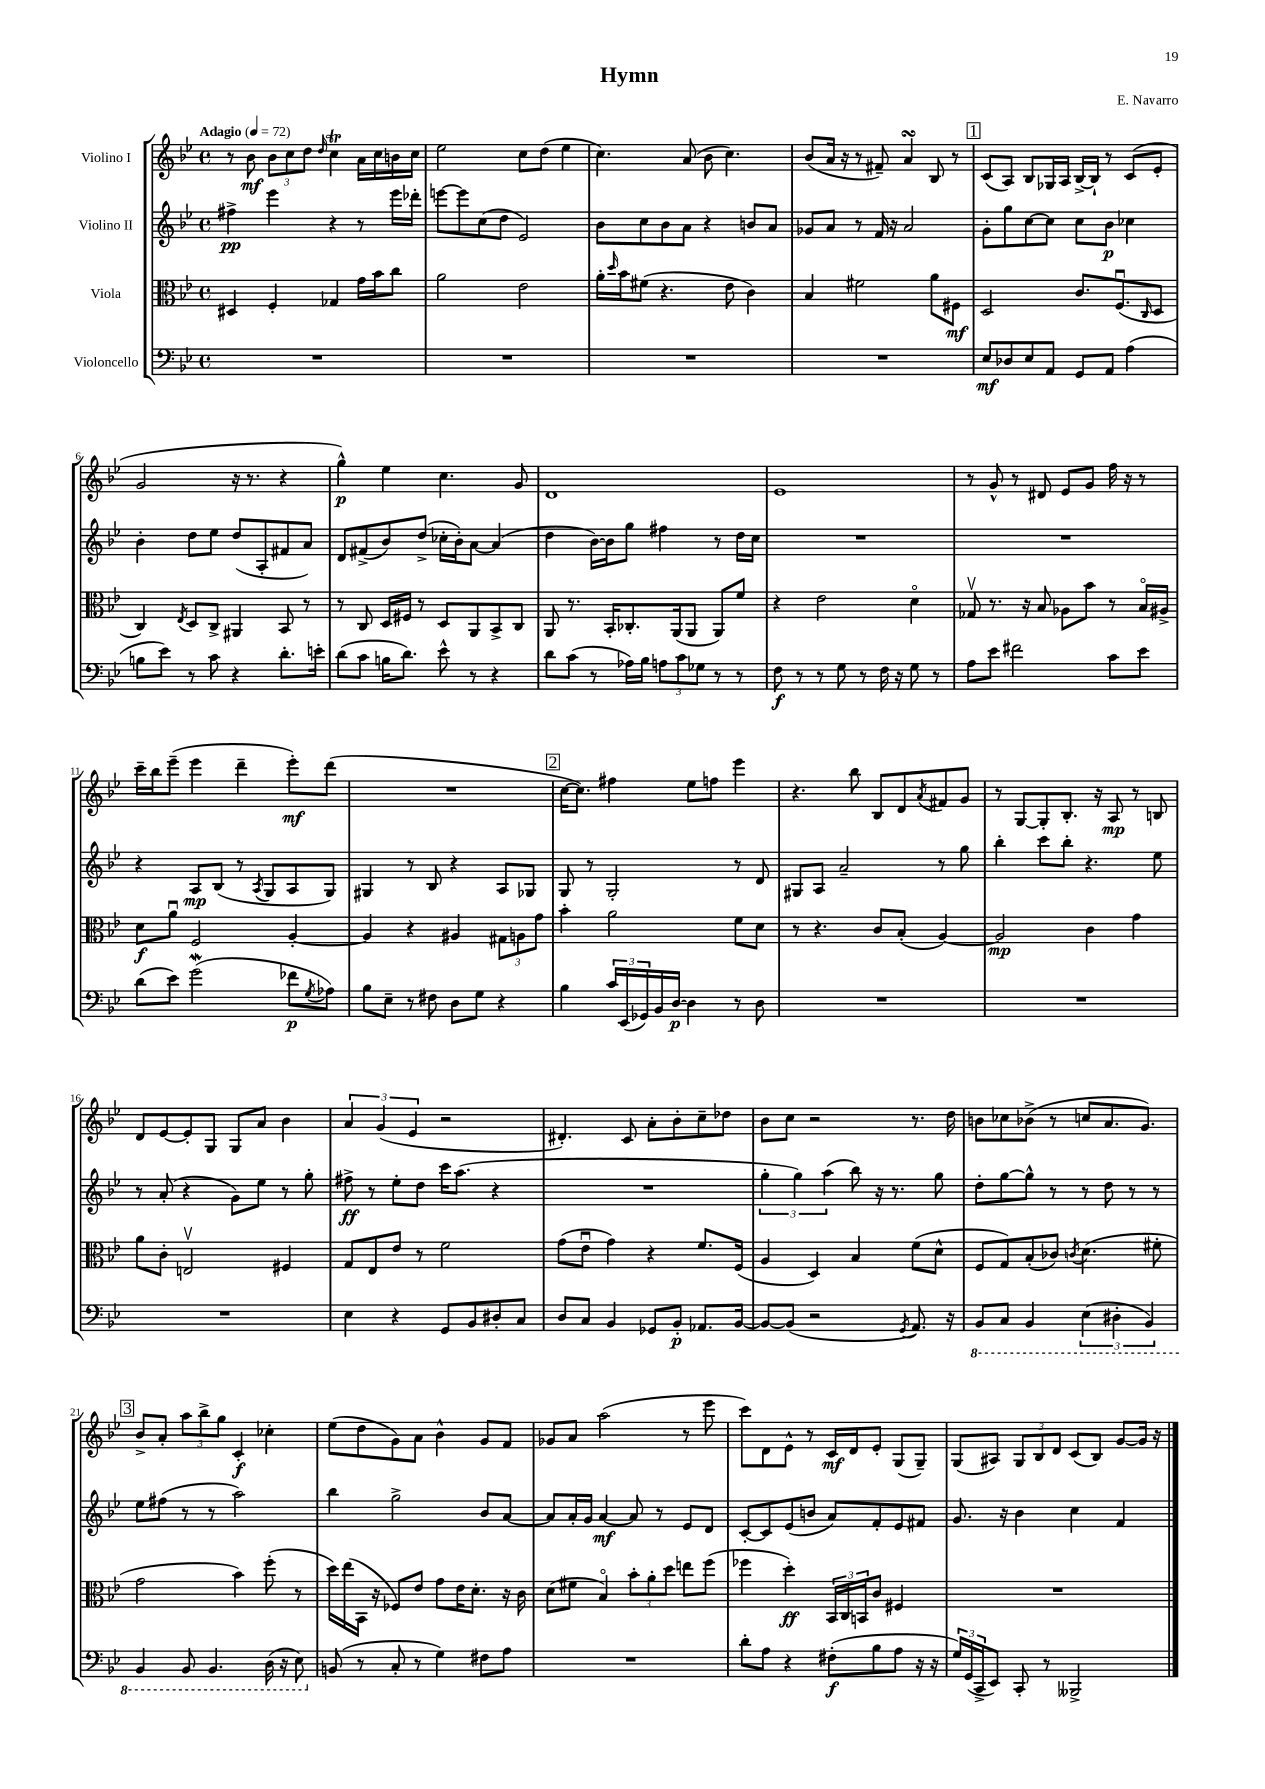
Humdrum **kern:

**kern	**kern	**kern	**kern
*staff4	*staff3	*staff2	*staff1
*clefF4	*clefC3	*clefG2	*clefG2
*k[b-e-]	*k[b-e-]	*k[b-e-]	*k[b-e-]
*M4/4	*M4/4	*M4/4	*M4/4
*met(c)	*met(c)	*met(c)	*met(c)
*MM72	*MM72	*MM72	*MM72
1r	4D#	4ff#^	8r
.	.	.	8b-
.	4F'	4eee-	12b-
.	.	.	12cc
.	.	.	12dd
.	.	.	16qqdd
.	4G-	4r	4cc
.	16g	8r	16a
.	16b-	.	16cc
.	8cc	16eee-	16b
.	.	16ddd-'	16cc
=	=	=	=
1r	2a	[8eee	2ee-
.	.	8eee]	.
.	.	(8cc	.
.	.	8dd	.
.	2e-	2e-)	8cc
.	.	.	(8dd
.	.	.	4ee-
=	=	=	=
1r	16a'	8b-	4.cc)
.	16qqdd	.	.
.	16b-	.	.
.	(8f#	8cc	.
.	4.r	8b-	.
.	.	8a	(8a
.	.	4r	8b-
.	8e-	.	4.cc)
.	4c)	8b	.
.	.	8a	.
=	=	=	=
1r	4B-	8g-	(8b-
.	.	8a	16a
.	.	.	16r
.	2f#	8r	8r
.	.	16f	8f#~)
.	.	16r	.
.	.	2a	4a
.	8a	.	8B-
.	8F#	.	8r
=	=	=	=
8E-	2D	8g'	(8c
8D-	.	8gg	8A)
8E-	.	[8cc	8B-
8AA	.	8cc]	16G-
.	.	.	16A
8GG	8.c	8cc	[16B-^
.	.	.	16B-`]
8AA	.	8b-	8r
.	(8.Fu	.	.
(4A	.	4cc-	(8c
.	16qqC	.	.
.	8D	.	8e-'
=	=	=	=
8B	4C)	4b-'	2g
8e-)	.	.	.
.	8qE-	.	.
8r	8D	8dd	.
8c	8C^	8ee-	.
4r	4AA#	(8dd	16r
.	.	.	8.r
.	.	8A'	.
8.d'	8BB-	8f#	4r
.	8r	8a)	.
16e'	.	.	.
=	=	=	=
(8d	8r	8d	4gg^^)
8c	8C	(8f#^	.
16B	16D	8b-)	4ee-
8.d)	16F#	.	.
.	8r	(8dd^	.
8e-^^	8D	16cc-'	4.cc
.	.	16b-')	.
8r	8AA	[8a	.
4r	8BB-^	(4a]	.
.	8C	.	8g
=	=	=	=
8d	8AA	4dd	1d
(8c	8.r	.	.
8r	.	[16b-)	.
.	16BB-'	16b-]	.
16A-)	8.C-'	8gg	.
16B-	.	.	.
12A	.	4ff#	.
.	(16AA	.	.
12c	.	.	.
.	8AA	.	.
12G-	.	.	.
8r	8AA)	8r	.
8r	8f	16dd	.
.	.	16cc	.
=	=	=	=
8F	4r	1r	1e-
8r	.	.	.
8r	2e-	.	.
8G	.	.	.
8r	.	.	.
16F	.	.	.
16r	.	.	.
8G	4do	.	.
8r	.	.	.
=	=	=	=
8A	8G-v	1r	8r
8e-	8.r	.	8g^^
2f#	.	.	8r
.	16r	.	.
.	8B-	.	8d#
.	8A-	.	8e-
.	8b-	.	8g
8c	8r	.	16ff
.	.	.	16r
8e-	16B-o	.	8r
.	16A#^	.	.
=	=	=	=
(8d	8d	4r	16ccc~
.	.	.	16bb-
8e-)	8au	.	(8eee-~
(2g	2F	8A	4eee-
.	.	(8B-	.
.	.	8r	4ddd~
.	.	8qA	.
.	.	8G	.
8f-	[4A'	8A	8eee-')
8qG	.	.	.
8A-)	.	8G)	(8ddd
=	=	=	=
8B-	4A]	4G#	1r
8E-~	.	.	.
8r	4r	8r	.
8F#	.	8B-	.
8D	4A#	4r	.
8G	.	.	.
4r	12G#	8A	.
.	12A	.	.
.	.	8G-	.
.	12g	.	.
=	=	=	=
4B-	4b-'	8G	[16cc
.	.	.	8.cc])
.	.	8r	.
24c	2a	2G'	4ff#
(24EE-	.	.	.
24GG-)	.	.	.
16BB-	.	.	.
[16D	.	.	.
4D]	.	.	8ee-
.	.	.	8ff
8r	8f	8r	4eee-
8D	8d	8d	.
=	=	=	=
1r	8r	8G#	4.r
.	4.r	8A	.
.	.	2a~	.
.	.	.	8bb-
.	8c	.	8B-
.	(8B-'	.	8d
.	.	.	8qa
.	[4A)	8r	8f#
.	.	8gg	8g
=	=	=	=
1r	2A]	4bb-'	8r
.	.	.	[8G
.	.	8ccc	8G']
.	.	8bb-'	8.B-'
.	4c	4.r	.
.	.	.	16r
.	.	.	8A
.	4g	.	8r
.	.	8ee-	8B
=	=	=	=
1r	8a	8r	8d
.	8c'	(8a'	[8e-
.	2Ev	4r	8e-']
.	.	.	8G
.	.	8g)	8G
.	.	8ee-	8a
.	4F#	8r	4b-
.	.	8gg'	.
=	=	=	=
4E-	8G	8ff#^	6a
.	8E-	8r	.
.	.	.	(6g
4r	8e-	8ee-'	.
.	.	.	6e-
.	8r	8dd	.
8GG	2f	16ccc	2r
.	.	(8.aa	.
8BB-	.	.	.
8D#'	.	4r	.
8C	.	.	.
=	=	=	=
8D	(8g	1r	4.d#')
8C	8e-u	.	.
4BB-	4g)	.	.
.	.	.	8c
8GG-	4r	.	8a'
8BB-'	.	.	8b-'
8.AA-	8.f	.	8cc~
.	.	.	8dd-
[16BB-	(16F	.	.
=	=	=	=
8BB-_	4A	6gg'	8b-
(8BB-]	.	.	8cc
.	.	6gg)	.
2r	4D)	.	2r
.	.	(6aa	.
.	4B-	8bb-)	.
.	.	16r	.
.	.	8.r	.
8qGG	.	.	.
8.AA)	(8f	.	8.r
.	8d^^	8gg	.
16r	.	.	16dd
=	=	=	=
8BBB-	8F	8dd'	8b
8CC	8G)	[8gg	8cc-
4BBB-	(8B-'	8gg^^]	(8b-^
.	8c-)	8r	8r
.	8qc	.	.
(6EE-	(4.d	8r	8cc
.	.	8dd	8.a
6DD#'	.	.	.
.	.	8r	.
.	.	.	8.g)
6BBB-)	.	.	.
.	8f#'	8r	.
=	=	=	=
4BBB-	2g	8ee-	8b-^
.	.	(8ff#	8a'
8BBB-	.	8r	12aa
.	.	.	12bb-^
4.BBB-	.	8r	.
.	.	.	12gg
.	4b-)	2aa)	4c'
(16DD	(8ff'	.	4cc-'
16r	.	.	.
8EE-)	8r	.	.
=	=	=	=
(8BB	16dd)	4bb-	(8ee-
.	(16ee-	.	.
8r	16BB-	.	8dd
.	16r	.	.
8C'	8F-)	2gg^	8g)
8r	8e-	.	8a
4G)	8g	.	4b-^^
.	16e-	.	.
.	8.d'	.	.
8F#	.	8b-	8g
8A	16r	[8a	8f
.	16c	.	.
=	=	=	=
1r	(8d	8a]	8g-
.	8f#	16a'	8a
.	.	16g	.
.	4B-o)	[4a	(2aa
.	12b-'	8a]	.
.	12a'	.	.
.	.	8r	.
.	12dd	.	.
.	8ee	8e-	8r
.	(8ff	8d	8eee-
=	=	=	=
8d'	4ff-	[8c'	8ccc)
8A	.	8c]	8d
4r	4dd')	(8e-	8e-^^
.	.	8b	8r
(8F#'	24BB-	8a)	16c
.	24C	.	.
.	.	.	16d
.	24BB	.	.
8B-	8c	8f'	8e-'
8A	4F#	8e-	(8G
16r	.	8f#	8G~)
16r	.	.	.
=	=	=	=
24G)	1r	8.g	(8G
(24GG	.	.	.
24CC^	.	.	.
8EE-)	.	.	8A#)
.	.	16r	.
8CC'	.	4b-	12G
.	.	.	12B-
8r	.	.	.
.	.	.	12d
2BBB--^	.	4cc	(8c
.	.	.	8B-)
.	.	4f	[8g
.	.	.	16g]
.	.	.	16r
==	==	==	==
*-	*-	*-	*-
